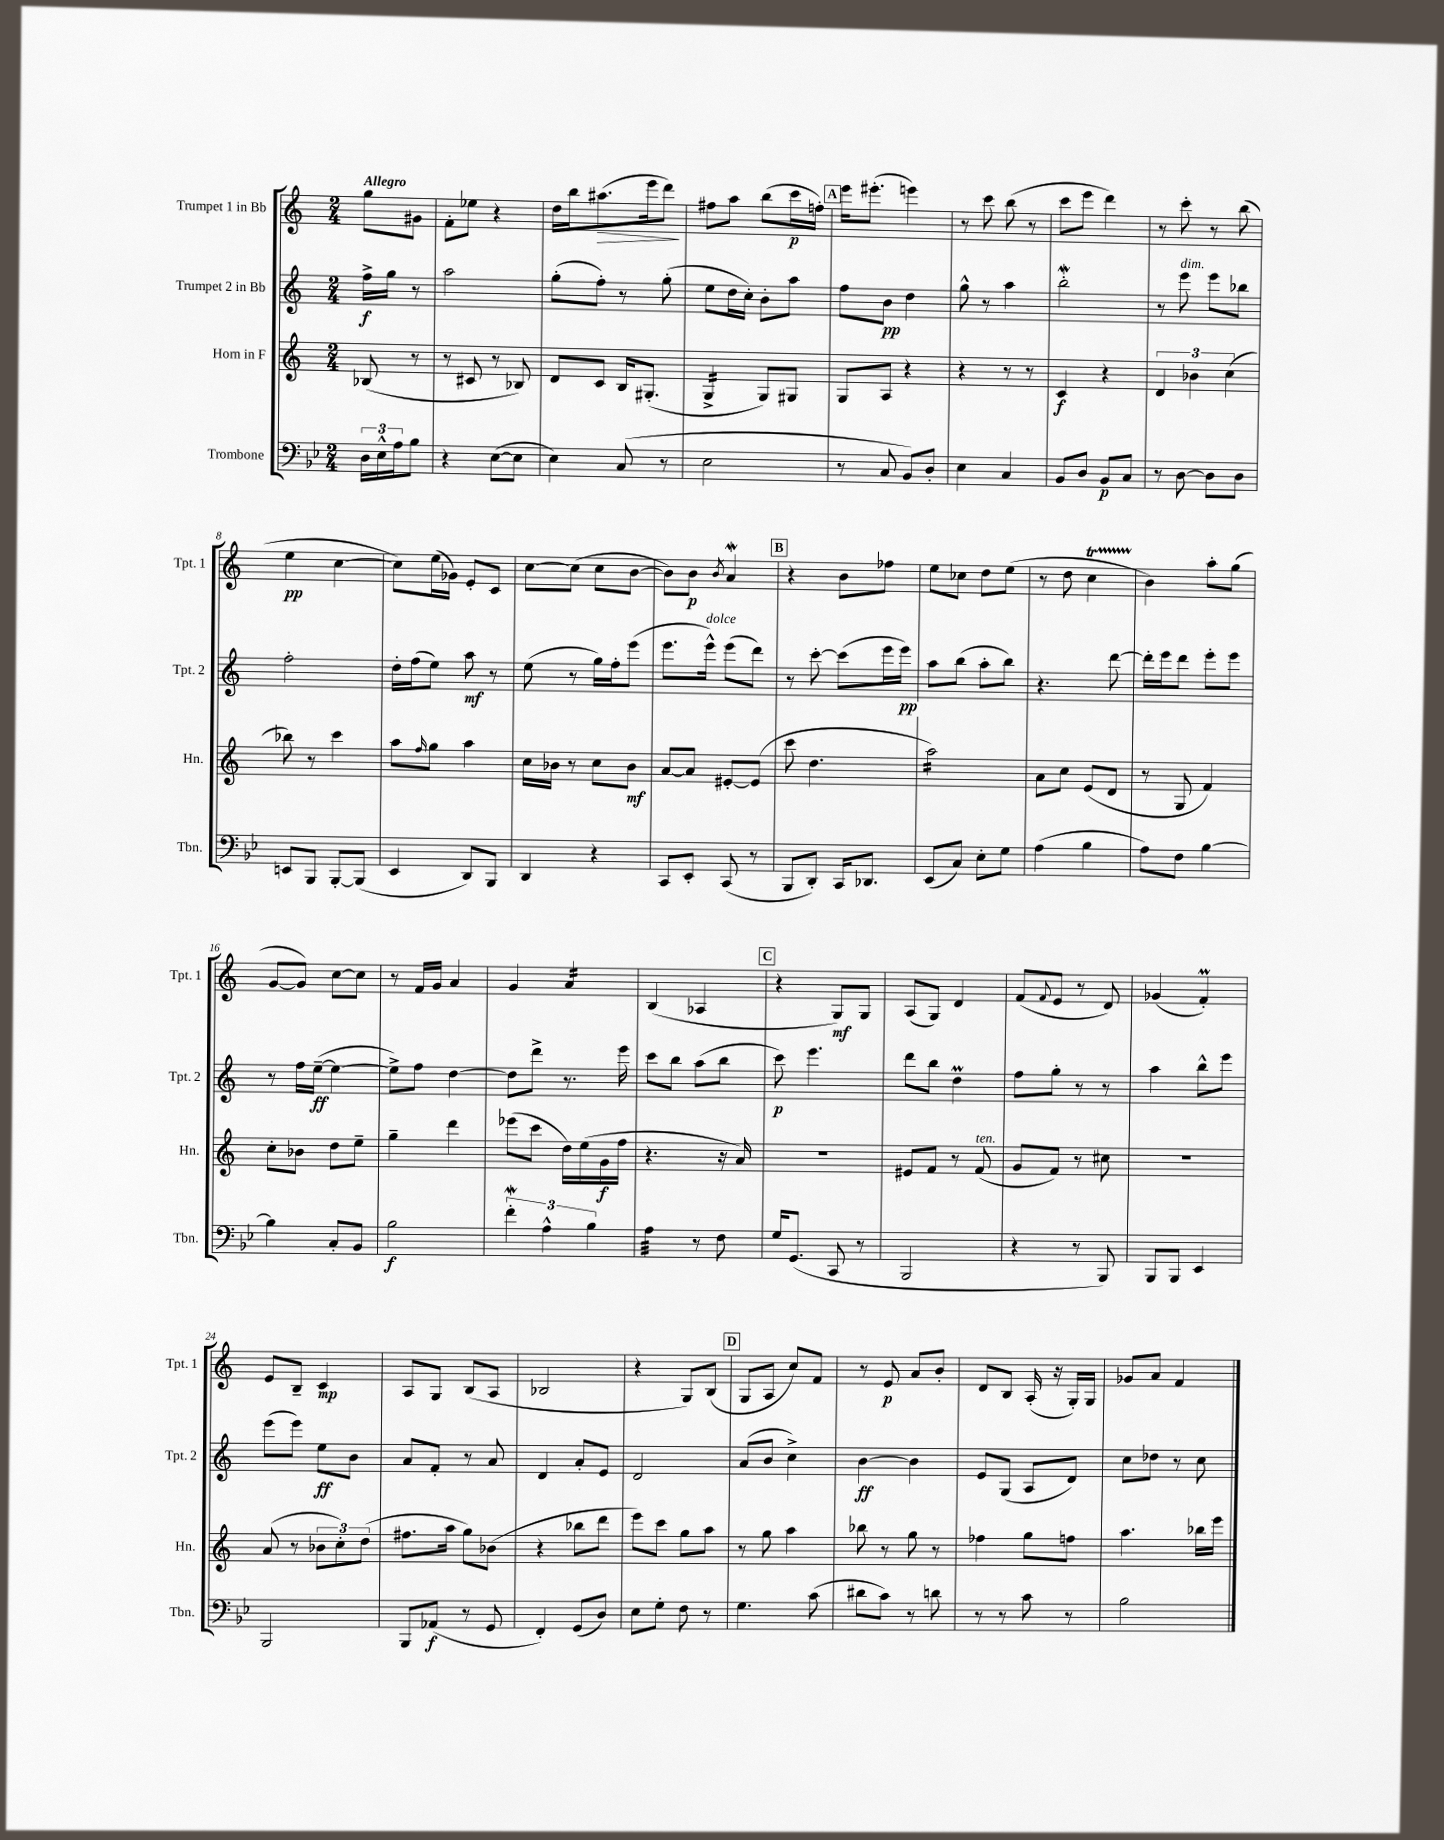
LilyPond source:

<<
\new StaffGroup <<
\new Staff = "s0" \with { instrumentName = "Trumpet 1 in Bb" shortInstrumentName = "Tpt. 1" } {
    \clef treble \key c \major \numericTimeSignature \time 2/4 \partial 4 \tempo "Allegro"
    g''8 gis'8 |
    f'8-. ees''8 r4 |
    d''16 b''16 ais''8.\>( e'''16 d'''8\!) |
    fis''8 a''8 b''8( c'''16\p f''16-.) |
    \mark \markup { \box "A" } e'''16 eis'''8.-.( e'''4) |
    r8 c'''8 b''8( r8 |
    c'''8 e'''8 d'''4) |
    r8 c'''8-. r8 b''8( |
    e''4\pp c''4~ |
    c''8) e''16( ges'16) e'8-. c'8 |
    c''8~ c''8( c''8 b'8~ |
    b'8) b'8\p \acciaccatura { b'8 } a'4\mordent |
    \mark \markup { \box "B" } r4 b'8 fes''8 |
    e''8 ces''8 d''8 e''8( |
    r8 d''8 c''4\startTrillSpan |
    b'4\stopTrillSpan) a''8-. g''8( |
    g'8~ g'8) c''8~ c''8 |
    r8 f'16 g'16 a'4 |
    g'4 a'4:16 |
    b4( aes4 |
    \mark \markup { \box "C" } r4 g8\mf) g8 |
    a8( g8) d'4 |
    f'8( \appoggiatura { f'8 } e'8 r8 d'8) |
    ges'4( f'4-.\prall) |
    e'8 b8-- c'4\mp |
    a8 g8 b8( a8 |
    bes2 |
    r4 g8) b8( |
    \mark \markup { \box "D" } g8 a8 c''8) f'8 |
    r8 e'8\p a'8 b'8-. |
    d'8 b8 a16-.( r16 g16-.) g16 |
    ges'8 a'8 f'4 \bar "|." |
}
\new Staff = "s1" \with { instrumentName = "Trumpet 2 in Bb" shortInstrumentName = "Tpt. 2" } {
    \clef treble \key c \major \numericTimeSignature \time 2/4 \partial 4
    f''16->\f g''16 r8 |
    a''2 |
    g''8-.( f''8-.) r8 g''8-.( |
    e''8 d''16 c''16-.) b'8-. a''8 |
    \mark \markup { \box "A" } f''8 b'8\pp d''4 |
    g''8-^ r8 a''4 |
    b''2-.\mordent |
    r8 e'''8^\markup { \italic "dim." } e'''8 bes''8 |
    f''2-. |
    d''16-. f''16( e''8) a''8\mf r8 |
    e''8( r8 g''16) f''16-. e'''8( |
    e'''8. e'''16-^^\markup { \italic "dolce" }) e'''8( d'''8) |
    \mark \markup { \box "B" } r8 c'''8~-. c'''8( e'''16 e'''16\pp) |
    a''8 b''8( a''8-. b''8) |
    r4. d'''8~ |
    d'''16-. e'''16 d'''8 e'''8-. e'''8 |
    r8 f''16 e''16~--\ff( e''4~ |
    e''8->) f''8 d''4~ |
    d''8 d'''8-> r8. e'''16 |
    c'''8 b''8 a''8( b''8 |
    \mark \markup { \box "C" } c'''8\p) e'''4. |
    d'''8 b''8 d''4\prall |
    f''8 g''8-. r8 r8 |
    a''4 b''8-^ e'''8 |
    e'''8( e'''8) e''8\ff b'8 |
    a'8 f'8-. r8 a'8 |
    d'4 a'8-. e'8 |
    d'2 |
    \mark \markup { \box "D" } a'8( b'8 c''4->) |
    b'4~\ff b'4 |
    e'8 g8( a8 d'8) |
    c''8 des''8 r8 c''8 \bar "|." |
}
\new Staff = "s2" \with { instrumentName = "Horn in F" shortInstrumentName = "Hn." } {
    \clef treble \key c \major \numericTimeSignature \time 2/4 \partial 4
    bes8( r8 |
    r8 cis'8 r8 bes8) |
    d'8 c'8 b16 gis8.-.( |
    g4:16-> g8) gis8 |
    \mark \markup { \box "A" } g8 a8 r4 |
    r4 r8 r8 |
    c'4\f r4 |
    \tuplet 3/2 { d'4 bes'4 c''4( } |
    bes''8) r8 c'''4 |
    a''8 \grace { f''16 } g''8 a''4 |
    c''16 bes'16 r8 c''8 bes'8\mf |
    a'8~ a'8 eis'8~-. eis'8( |
    \mark \markup { \box "B" } c'''8 d''4. |
    a''2:16) |
    a'8 c''8 e'8( d'8 |
    r8 g8 f'4) |
    c''8-. bes'8 d''8 e''8-- |
    g''4-- d'''4 |
    ees'''8( c'''8 d''16) e''16( g'16\f f''16 |
    r4. r16 a'16) |
    \mark \markup { \box "C" } r2 |
    eis'8 f'8 r8 f'8^\markup { \italic "ten." }( |
    g'8 f'8) r8 cis''8 |
    r2 |
    a'8( r8 \tuplet 3/2 { bes'8 c''8-.) d''8( } |
    fis''8. a''16 g''8) bes'8( |
    r4 bes''8 d'''8 |
    e'''8) c'''8 g''8 a''8 |
    \mark \markup { \box "D" } r8 g''8 a''4 |
    bes''8 r8 g''8 r8 |
    fes''4 g''8 f''8 |
    a''4. bes''16 e'''16 \bar "|." |
}
\new Staff = "s3" \with { instrumentName = "Trombone" shortInstrumentName = "Tbn." } {
    \clef bass \key bes \major \numericTimeSignature \time 2/4 \partial 4
    \tuplet 3/2 { d16 ees16-^ a16 } bes8 |
    r4 ees8~( ees8 |
    ees4) c8( r8 |
    ees2 |
    \mark \markup { \box "A" } r8 c8 bes,8) d8-. |
    ees4 c4 |
    bes,8 d8 bes,8\p c8 |
    r8 d8~ d8 d8 |
    e,8 bes,,8 bes,,8~-. bes,,8( |
    ees,4 d,8) bes,,8 |
    d,4 r4 |
    c,8 ees,8-. c,8( r8 |
    \mark \markup { \box "B" } bes,,8 d,8-.) c,16 des,8. |
    ees,8( c8) ees8-. g8 |
    a4( bes4 |
    a8) f8 bes4~ |
    bes4 c8-. bes,8 |
    bes2\f |
    \tuplet 3/2 { f'4-.\mordent a4-^ bes4 } |
    a4:32 r8 f8 |
    \mark \markup { \box "C" } g16 g,8.( c,8 r8 |
    bes,,2 |
    r4 r8 bes,,8) |
    bes,,8 bes,,8 ees,4 |
    bes,,2 |
    bes,,8 aes,8\f( r8 g,8 |
    f,4-.) g,8( d8) |
    ees8 g8-. f8 r8 |
    \mark \markup { \box "D" } g4. c'8( |
    dis'8 c'8) r8 d'8 |
    r8 r8 c'8 r8 |
    bes2 \bar "|." |
}
>>
>>
